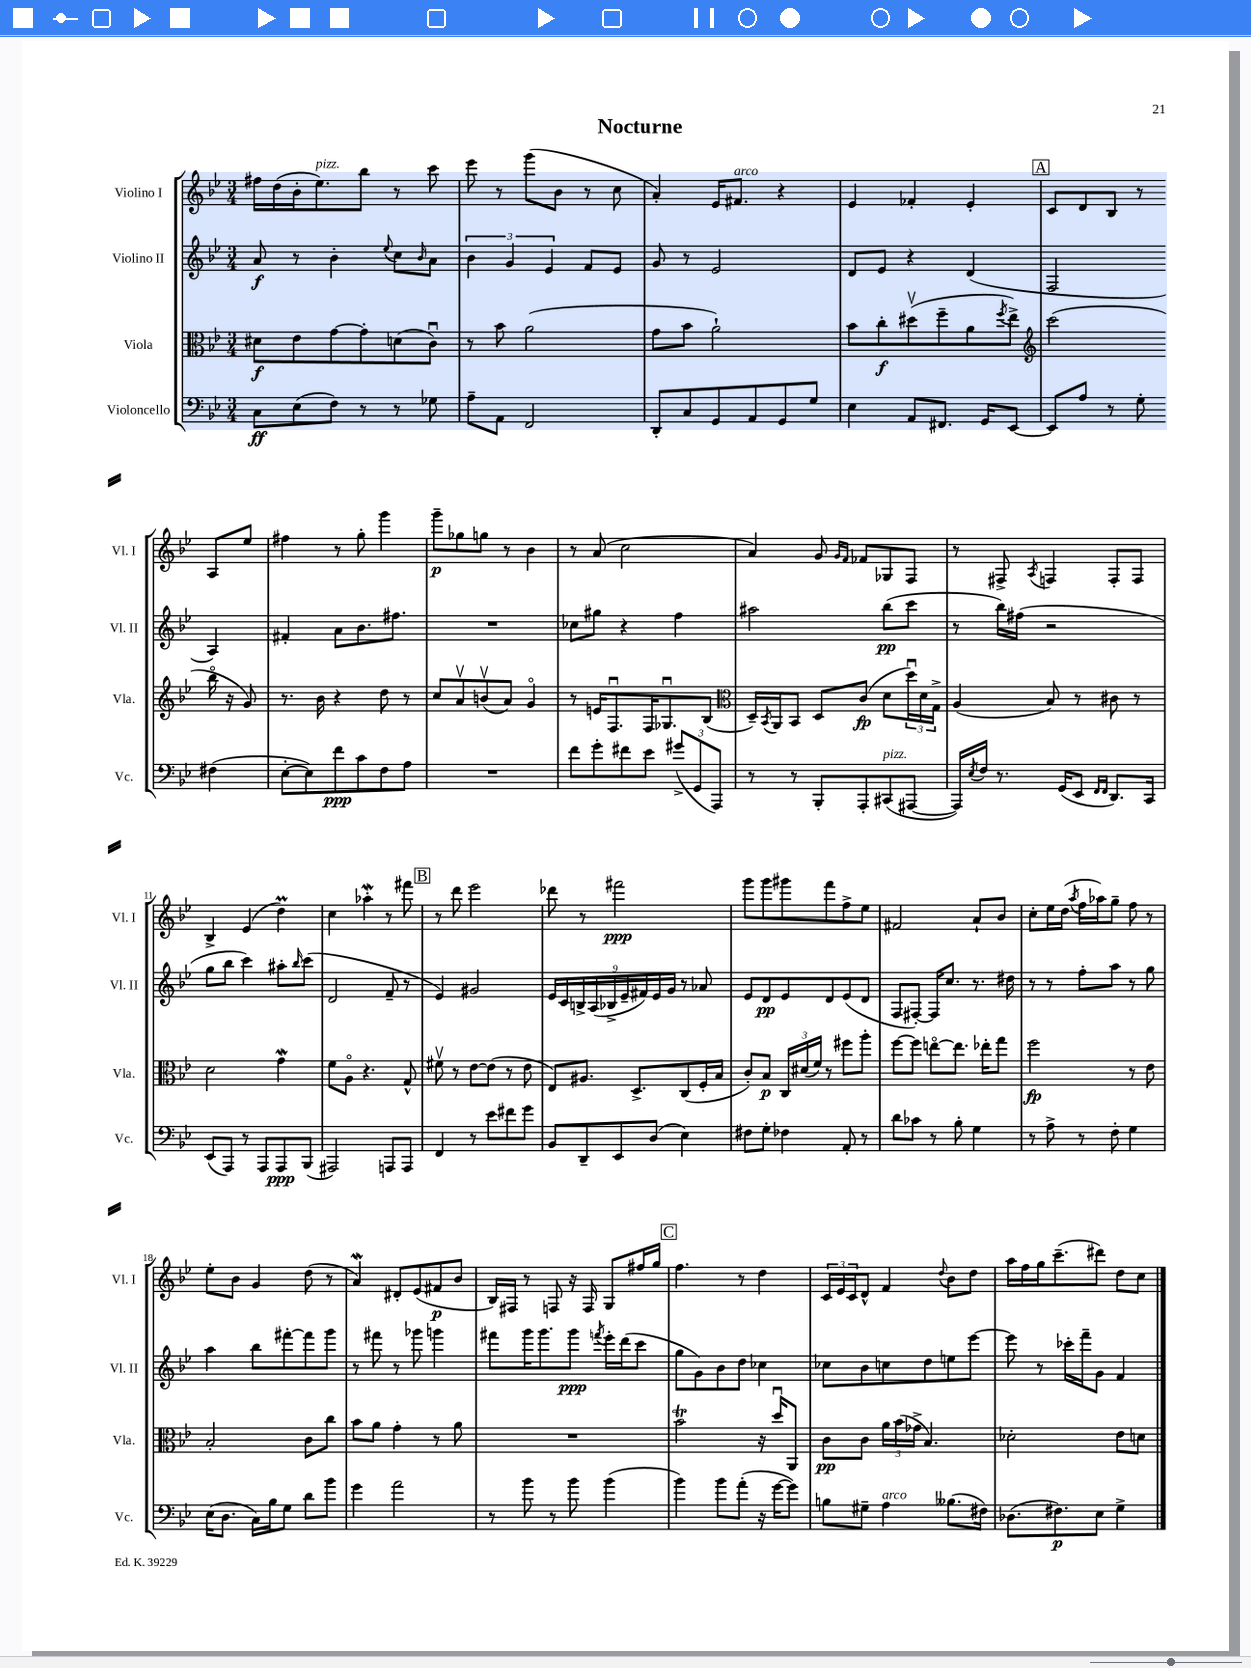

**kern	**kern	**kern	**kern
*staff4	*staff3	*staff2	*staff1
*clefF4	*clefC3	*clefG2	*clefG2
*k[b-e-]	*k[b-e-]	*k[b-e-]	*k[b-e-]
*M3/4	*M3/4	*M3/4	*M3/4
8C\L	8d#\L	8a/	16ff#\LL
.	.	.	(16dd\
(8E-\	8e-\	8r	16b-'\J
.	.	.	8.ee-\)
8F\J)	[8g\	4b-'\	.
8r	8g'\]	.	8bb-\J
.	.	8qqee-/	.
8r	(8d\	8cc\L	8r
.	.	16qqb-/	.
8G-\	8cu\J)	8a\J	8ccc\
=	=	=	=
8A~\L	8r	6b-\	8eee-\
8AA\J	8b-\	.	8r
.	.	6g/	.
2FF/	(2a\	.	(8ggg\L
.	.	6e-/	.
.	.	.	8b-\J
.	.	8f/L	8r
.	.	8e-/J	8cc\
=	=	=	=
8DD'/L	8g\L	8g/	4a'/)
8C/	8b-\J	8r	.
8GG/	2a`\)	2e-/	16e-/LK
.	.	.	8.f#/J
8AA/	.	.	.
8GG/	.	.	4r
8G/J	.	.	.
=	=	=	=
4E-\	8b-\L	8d/L	4e-/
.	8cc'\	8e-/J	.
8AA/L	(8dd#v\	4r	4f-'/
8.FF#/J	8ff~\	.	.
.	8a\	(4d/	4e-'/
16GG/LK	.	.	.
.	8qff/	.	.
[8EE-/J	8ee-^\J)	.	.
=	=	=	=
*	*clefG2	*	*
8EE-/]L	(2ccc\	2F/	8c/L
8A/J	.	.	8d/
8r	.	.	8B-/J
8G'\	.	.	8r
(4F#\	16bb-o\	4A/)	8A/L
.	16r	.	.
.	8g/)	.	8ee-/J
=	=	=	=
[8E-'\L	8.r	4f#'/	4ff#\
8E-\])	.	.	.
.	16b-\	.	.
8f\	4r	8a\L	8r
8c\	.	8.b-\	8gg'\
8F\	8dd\	.	4ggg\
.	.	8.ff#\J	.
8A\J	8r	.	.
=	=	=	=
2.r	8cc/L	2.r	8ggg~\L
.	8av/	.	8gg-\
.	(8bv/	.	8gg\J
.	8a/J)	.	8r
.	4go/	.	4b-\
=	=	=	=
8f\L	8r	8cc-\L	8r
8g'\	16e/LK	8gg#\J	(8a/
.	8.Fu/	.	.
8f#\	.	4r	2cc\
8e-\J	16F/K	.	.
.	8.G-u/	.	.
(12g#^/L	.	4ff\	.
12GG/	.	.	.
.	(8B-/J	.	.
12AAA/J)	.	.	.
=	=	=	=
*	*clefC3	*	*
8r	16D~/LL)	2aa#\	4a/)
.	8qBB-/	.	.
.	16AA/J	.	.
8r	8BB-/J	.	.
8BBB-'/L	8D/L	.	8g/
.	.	.	16qqg/LL
.	.	.	16qqf/JJ
8AAA'/	(8c/J	.	8f-/L
(8CC#/	8d\L	(8bb-\L	8G-/
[8AAA#/J	24ddu\L)	8ccc\J	8F/J
.	24d\	.	.
.	24G^\JJ	.	.
=	=	=	=
16AAA#/]LL)	(4A/	8r	8r
8qE-/	.	.	.
16F/JJ	.	.	.
8.r	.	16bb-\LL)	8F#^/
.	.	(16ff#\JJ	.
.	.	.	8qA/
.	8B-/)	2r	4F/
(16GG/LK	.	.	.
8EE-/J	8r	.	.
16qqFF/LL	.	.	.
16qqFF/JJ	.	.	.
8.DD/L)	8c#\	.	8F'/L
.	8r	.	8F/J
16CC/Jk	.	.	.
=	=	=	=
(8EE-/L	2d\	8gg\L	4B-^/
8AAA/J)	.	8bb-\J	.
8r	.	4ccc\)	(4e-/
8AAA/L	.	.	.
8AAA/	4g\	8aa#'\L	4dd\)
.	.	16qqbb-/	.
(8BBB-/J	.	(8ccc\J	.
=	=	=	=
2AAA#/)	8f\L	2d/	4cc\
.	8Ao\J	.	.
.	4.r	.	4aa-'\
8AAA/L	.	8f~/	8r
8AAA/J	8G^^/	8r	8fff#\
=	=	=	=
4FF/	8f#v\	4e-/)	8r
.	8r	.	8ddd\
8r	[8e-\L	2g#/	2eee-\
8e-\L	(8e-\]J	.	.
8f#\	8r	.	.
8g\J	8e-\	.	.
=	=	=	=
8BB-/L	8E-/L)	18e-/LL	8ddd-\
.	.	18c/	.
.	.	18B^/	.
8DD~/	8.A#/J	.	8r
.	.	(18A/	.
.	.	18B-^/	.
8EE-/	.	.	2fff#\
.	.	18e-~/	.
.	8.D^/L	.	.
.	.	18f#/)	.
(8D/J	.	.	.
.	.	18e-/	.
.	.	18g/JJ	.
4E-\)	(8C/	8r	.
.	16F'/L	8a-/	.
.	16B-/JJ	.	.
=	=	=	=
8F#\L	8c'/L)	8e-/L	8ggg\L
8G'\J	8B-/J	8d/	8ggg\
4F-\	24C/LL	8e-/	8ggg#\
.	(24d#/	.	.
.	24f/JJ)	.	.
.	8r	8d/	8fff\
8AA'/	8ff#\L	(8e-/	8ff^\
8r	8aa'\J	8d/J	8ee-\J
=	=	=	=
8d\L	[8ff\L	8F/L	2f#/
8c-\J	8ff\]J	[8F#'/J)	.
8r	[8eeo\L	16F#/]LK	.
.	.	8.cc/J	.
8B-'\	8.ee\]J	.	.
4G\	.	8.r	8a`/L
.	16ee-'\LK	.	.
.	8gg\J	.	8b-/J
.	.	16dd#\	.
=	=	=	=
8r	2ff\	8r	8cc'\L
8A^\	.	8r	16ee-\L
.	.	.	(16dd\JJ
.	.	.	8qaa/
8r	.	8ff'\L	16ff\LL
.	.	.	16aa-\J)
8F'\	.	8aa\J	8gg~\J
4G\	8r	8r	8ff\
.	8e-\	8gg\	8r
=	=	=	=
(16E-\LK	2B-'/	4aa\	8ee-'\L
8.D\J	.	.	.
.	.	.	8b-\J
16C\LL)	.	8bb-\L	4g/
16B-\J	.	.	.
8G\J	.	[8fff#'\	.
8d\L	8c\L	8fff#\]	(8dd\
8b-\J	8cc\J	8ggg\J	8r
=	=	=	=
4g\	8b-\L	8r	4a/)
.	8a\J	8fff#\	.
2a\	4g'\	8r	8d#'/L
.	.	8ggg-\	(8e-/
.	8r	4ggg\	8f#/
.	8a\	.	8b-/J
=	=	=	=
8r	2.r	8fff#\L	16B-/LL)
.	.	.	16F#/JJ
8b-\	.	16ggg\K	8r
.	.	8.ggg\	.
8r	.	.	8F/
8b-\	.	8ggg\J	16r
.	.	.	16F/
.	.	8qfff/	.
(4b-\	.	16eee-'\LL	8G/L
.	.	(16ddd\J	.
.	.	8ccc\J	16ff#/L
.	.	.	16gg/JJ
=	=	=	=
4b-\)	2b-\	8gg\L	4.ff\
.	.	8g\)	.
8b-\L	.	8b-\	.
(8a'\J	.	8dd\J	8r
16r	16r	4cc-\	4dd\
[16g\LK	16ddu/LK	.	.
8g\]J)	8AA/J	.	.
=	=	=	=
8B\L	8c\L	8cc-\L	24c/LL
.	.	.	24e-/
.	.	.	24c/J
8G#~\J	8c\J	8b-\	8d^^/J
4A\	24a\LL	8cc\	4f/
.	(24b-\	.	.
.	24g-^\JJ	.	.
.	4.B-/)	8dd\	.
.	.	.	8qqdd/
(8.B--\L	.	8ee\	8b-\L
.	.	[8eee-\J	8dd\J
16F#\Jk)	.	.	.
=	=	=	=
(8.D-\L	2d-'\	8eee-\]	16aa\LL
.	.	.	16ff\
.	.	8r	16gg\J
8.F#\)	.	.	(8.ccc~\
.	.	16ccc-'\LL	.
.	.	16fff~\J	.
8E-\J	.	8g\J	8ddd#\J)
4G^\	8e-\L	4f/	8dd\L
.	8d\J	.	8cc\J
==	==	==	==
*-	*-	*-	*-
